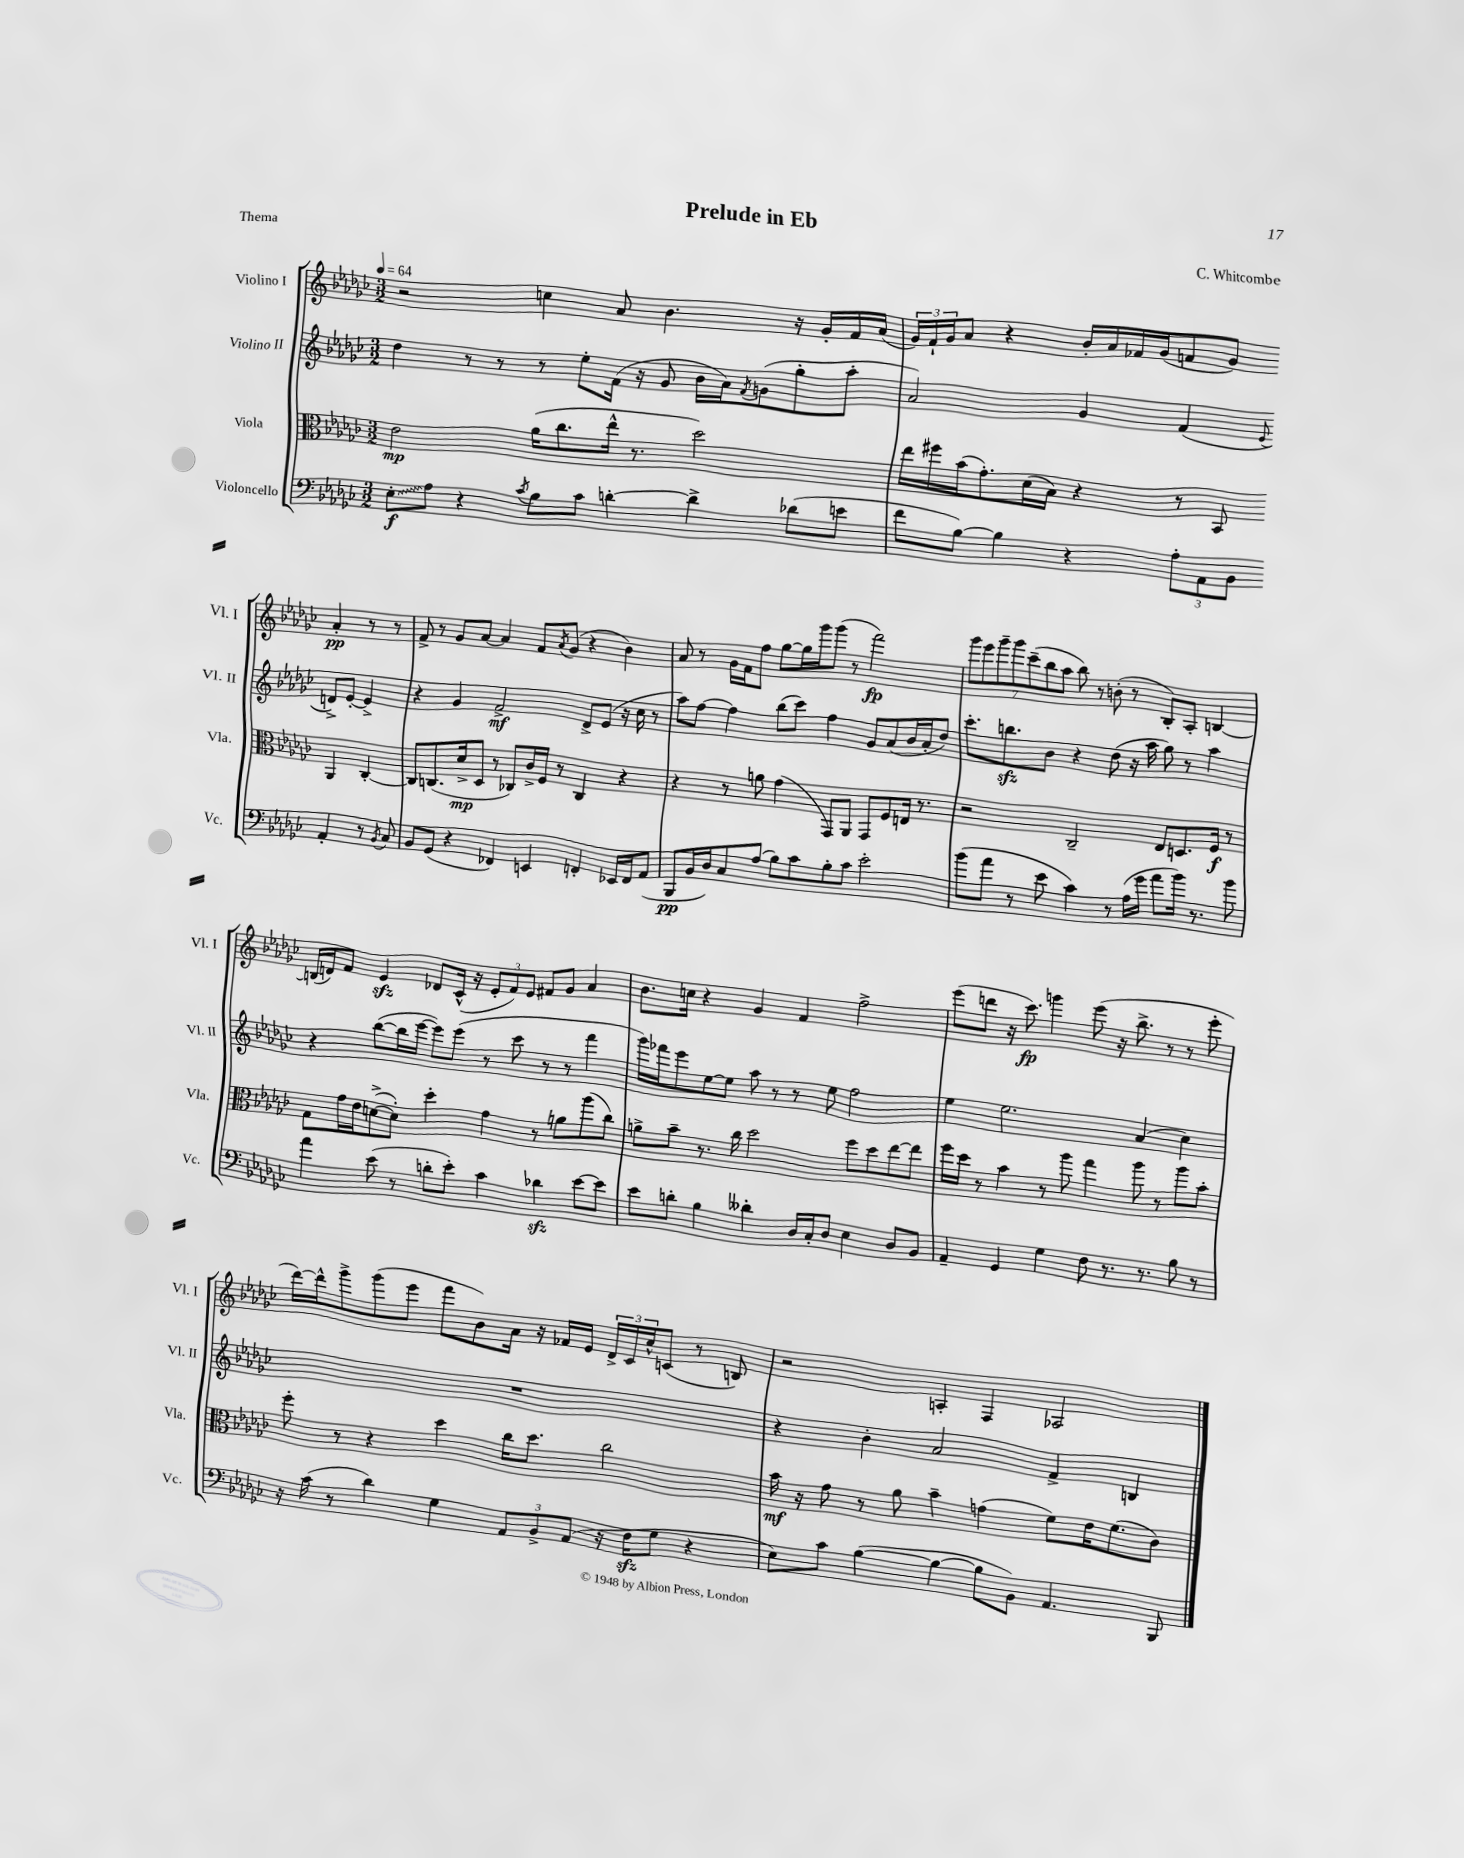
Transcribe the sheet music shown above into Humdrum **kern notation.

**kern	**kern	**kern	**kern
*staff4	*staff3	*staff2	*staff1
*clefF4	*clefC3	*clefG2	*clefG2
*k[b-e-a-d-g-c-]	*k[b-e-a-d-g-c-]	*k[b-e-a-d-g-c-]	*k[b-e-a-d-g-c-]
*M3/2	*M3/2	*M3/2	*M3/2
*MM64	*MM64	*MM64	*MM64
8E-'\L	2e-\	4dd-\	2r
8A-\J	.	.	.
4r	.	8r	.
.	.	8r	.
8qc-/	.	.	.
8B-\L	(16a-\LK	8r	4cc\
.	8.cc-\	.	.
8c-\J	.	8ee-'\L	.
[4d'\	16ee-^^\Jk	(16f\Jk	8a-/
.	8.r	16r	.
.	.	8g-/	4.b-\
4d^\]	2dd-\)	16b-\LL	.
.	.	16a-\J)	.
.	.	8qf/	.
.	.	(8g\	.
(8d-\L	.	8gg-'\	16r
.	.	.	16g-'/LL
8e\J	.	8aa-'\J	16f/
.	.	.	(16a-/JJ
=	=	=	=
8f\L	16ee-\LL	2a-/)	24g-/LL)
.	.	.	24f`/
.	16ff#\	.	.
.	.	.	24g-/J
[8B-\J)	(16b-\J	.	8a-/J
.	8.g-'\)	.	.
4B-\]	.	.	4r
.	(16d-\L	.	.
.	16B-\JJ)	.	.
4r	4r	4g-/	16b-'/LL
.	.	.	16a-/
.	.	.	16f-/
.	.	.	(16g-/J
12A-'\L	8r	(4f/	8f/
12AA-\	.	.	.
.	8BB-/	.	8g-/J)
12BB-\J	.	.	.
.	.	8qqe-/	.
4AA-'/	4AA-/	8d^/L)	4a-'/
.	.	[8e-'/J	.
8r	[4C-'/	4e-^/]	8r
8qBB-/	.	.	.
8C-/	.	.	8r
=	=	=	=
8BB-/L	8C-/]L	4r	8f^/
(8GG-/J	(8.C/	.	8r
4r	.	4g-/	8g-/L
.	16d-^/k	.	.
.	8D-/J	.	[8a-/J
4FF-/)	8r	2f^/	4a-/]
.	8C-/L)	.	.
4EE/	16c-^/L	.	8f/L
.	16F/JJ	.	.
.	.	.	8qa-/
.	8r	.	(8g-/J
4FF'/	4C-/	8d-^/L	4r
.	.	(8e-/J	.
16EE-/LL	4r	16r	4b-\)
16FF/J	.	16cc-\	.
(8AA-/J	.	8r	.
=	=	=	=
8BBB-/L	4r	8aa-\L)	8a-/
16BB-/L	.	[8ff\J	8r
16D-/J)	.	.	.
8C-/	8r	4ff\]	16g-\LL
.	.	.	16f\J
(8A-/J	8a\	.	8ff\J
8B-\L)	(4g-\	(8bb-\L	[8gg-\L
8c-\	.	8ccc-\J)	16gg-\]L
.	.	.	16ggg-\J
8B-'\	8GG-/L)	4ff\	(8ggg-\J
8c-\J	8AA-/J	.	8r
2e-'\	8GG-/L	8g-/L	2fff\)
.	8F/	(8a-/	.
.	16E/Jk	16b-/L	.
.	8.r	16a-'/J	.
.	.	8dd-/J)	.
=	=	=	=
(8b-\L	2r	8.ccc-'\L	14ggg-\L
.	.	.	14eee-\
8a-\J	.	.	.
.	.	.	14ggg-~\
.	.	8.bb\	.
.	.	.	14ggg-\
8r	.	.	.
.	.	.	(14ccc-~\
.	.	.	14bb-\
8e-\	.	8b-\J	.
.	.	.	14aa-\J
4c-\)	2C-~/	4r	8bb-\)
.	.	.	8r
8r	.	(8dd-\	(8b'\
(16A-\LL	.	16r	8r
16g-\JJ	.	16aa-\	.
8a-\L	8E-/L	8gg-\)	8B-'/L)
16b-\Jk)	8.D/	8r	8A-'/J
8.r	.	.	.
.	.	4aa-\	[4B/
.	16F/Jk	.	.
8b-\	8r	.	.
=	=	=	=
4a-\	8G-\L	4r	(16B/]LL
.	.	.	16d/J)
.	16g-\L	.	8f/J
.	16e-\J	.	.
(8e-\	([8d^\	([8bb-\L	4e-/
8r	8d'\]J)	16bb-\]L	.
.	.	[16eee-\JJ	.
8d'\L	4dd-'\	8eee-\]L)	8d-/L
8e-'\J)	.	(8eee-\J	(16c-^^/Jk
.	.	.	16r
4c-\	4g-\	8r	12e-'/L
.	.	.	12f/)
.	.	8ccc-\	.
.	.	.	12e-/J
4d-\	8r	8r	8f#/L
.	8a\L	8r	8g-/J
[8e-\L	(8aa-\	4fff\	4a-/
8e-\]J	8cc-\J)	.	.
=	=	=	=
8e-\L	8a^\L	16ggg-\LL)	8.b-\L
.	.	16fff-\J	.
8d'\J	8b-~\J	8eee-\	.
.	.	.	16cc\Jk
4B-\	8.r	[8ee-\	4r
.	.	8ee-\]J	.
.	16cc-\	.	.
4d--'\	2dd-\	8aa-\	4g-/
.	.	8r	.
16D-/LL	.	8r	4f/
16C-'/J	.	.	.
8D-/J	.	8ee-\	.
4E-\	8ff\L	2ff\	2ff^\
.	8dd-\	.	.
8D-/L	[8ee-\	.	.
8BB-/J	8ee-\]J	.	.
=	=	=	=
4AA-~/	16ff\LL	4ee-\	(8eee-\L
.	16dd-\JJ	.	.
.	8r	.	8ddd\J
4GG-/	4b-\	2.ee-\	16r
.	.	.	8.ccc-\)
4G-\	8r	.	4ggg\
.	8aa-\	.	.
8F\	4gg-\	.	(8eee-\
8.r	.	.	16r
.	.	.	8.bb-^\
.	8aa-\	(4a-/	.
8.r	.	.	.
.	8r	.	8r
8B-\	8aa-\L	4cc-\)	8r
8r	8b-'\J	.	8eee-'\
=	=	=	=
16r	8ff'\	1.r	[16ddd-\LL)
(16c-\	.	.	16ddd-^^\]J
8r	8r	.	8ggg-^\
4d-\)	4r	.	(8ggg-\
.	.	.	8eee-\J
4G-\	4dd-\	.	8fff\L
.	.	.	8b-\)
12AA-/L	16cc-\LK	.	16a-\Jk
.	8.dd-\J	.	16r
12BB-^/	.	.	.
.	.	.	16f-/LL
(12AA-/J	.	.	.
.	.	.	16e-/JJ
16r	2cc-\	.	24d-^/LL
.	.	.	24c-/
16F\LK	.	.	.
.	.	.	24cc-^^/J
8G-\J	.	.	(8c/J
4r	.	.	8r
.	.	.	8B/)
=	=	=	=
8E-\L)	16b-\	4r	2r
.	16r	.	.
8c-\J	8g-\	.	.
([4B-\	8r	4b-'\	.
.	8a-\	.	.
4B-\_	4b-~\	2a-/	4A'/
8B-\]L	(4g\	.	4F/
8BB-\J)	.	.	.
4.AA-/	8f\L)	4f^/	2A-/
.	16e-\K	.	.
.	(8.f\	.	.
.	.	4B/	.
8BBB-/	8c-\J)	.	.
==	==	==	==
*-	*-	*-	*-
